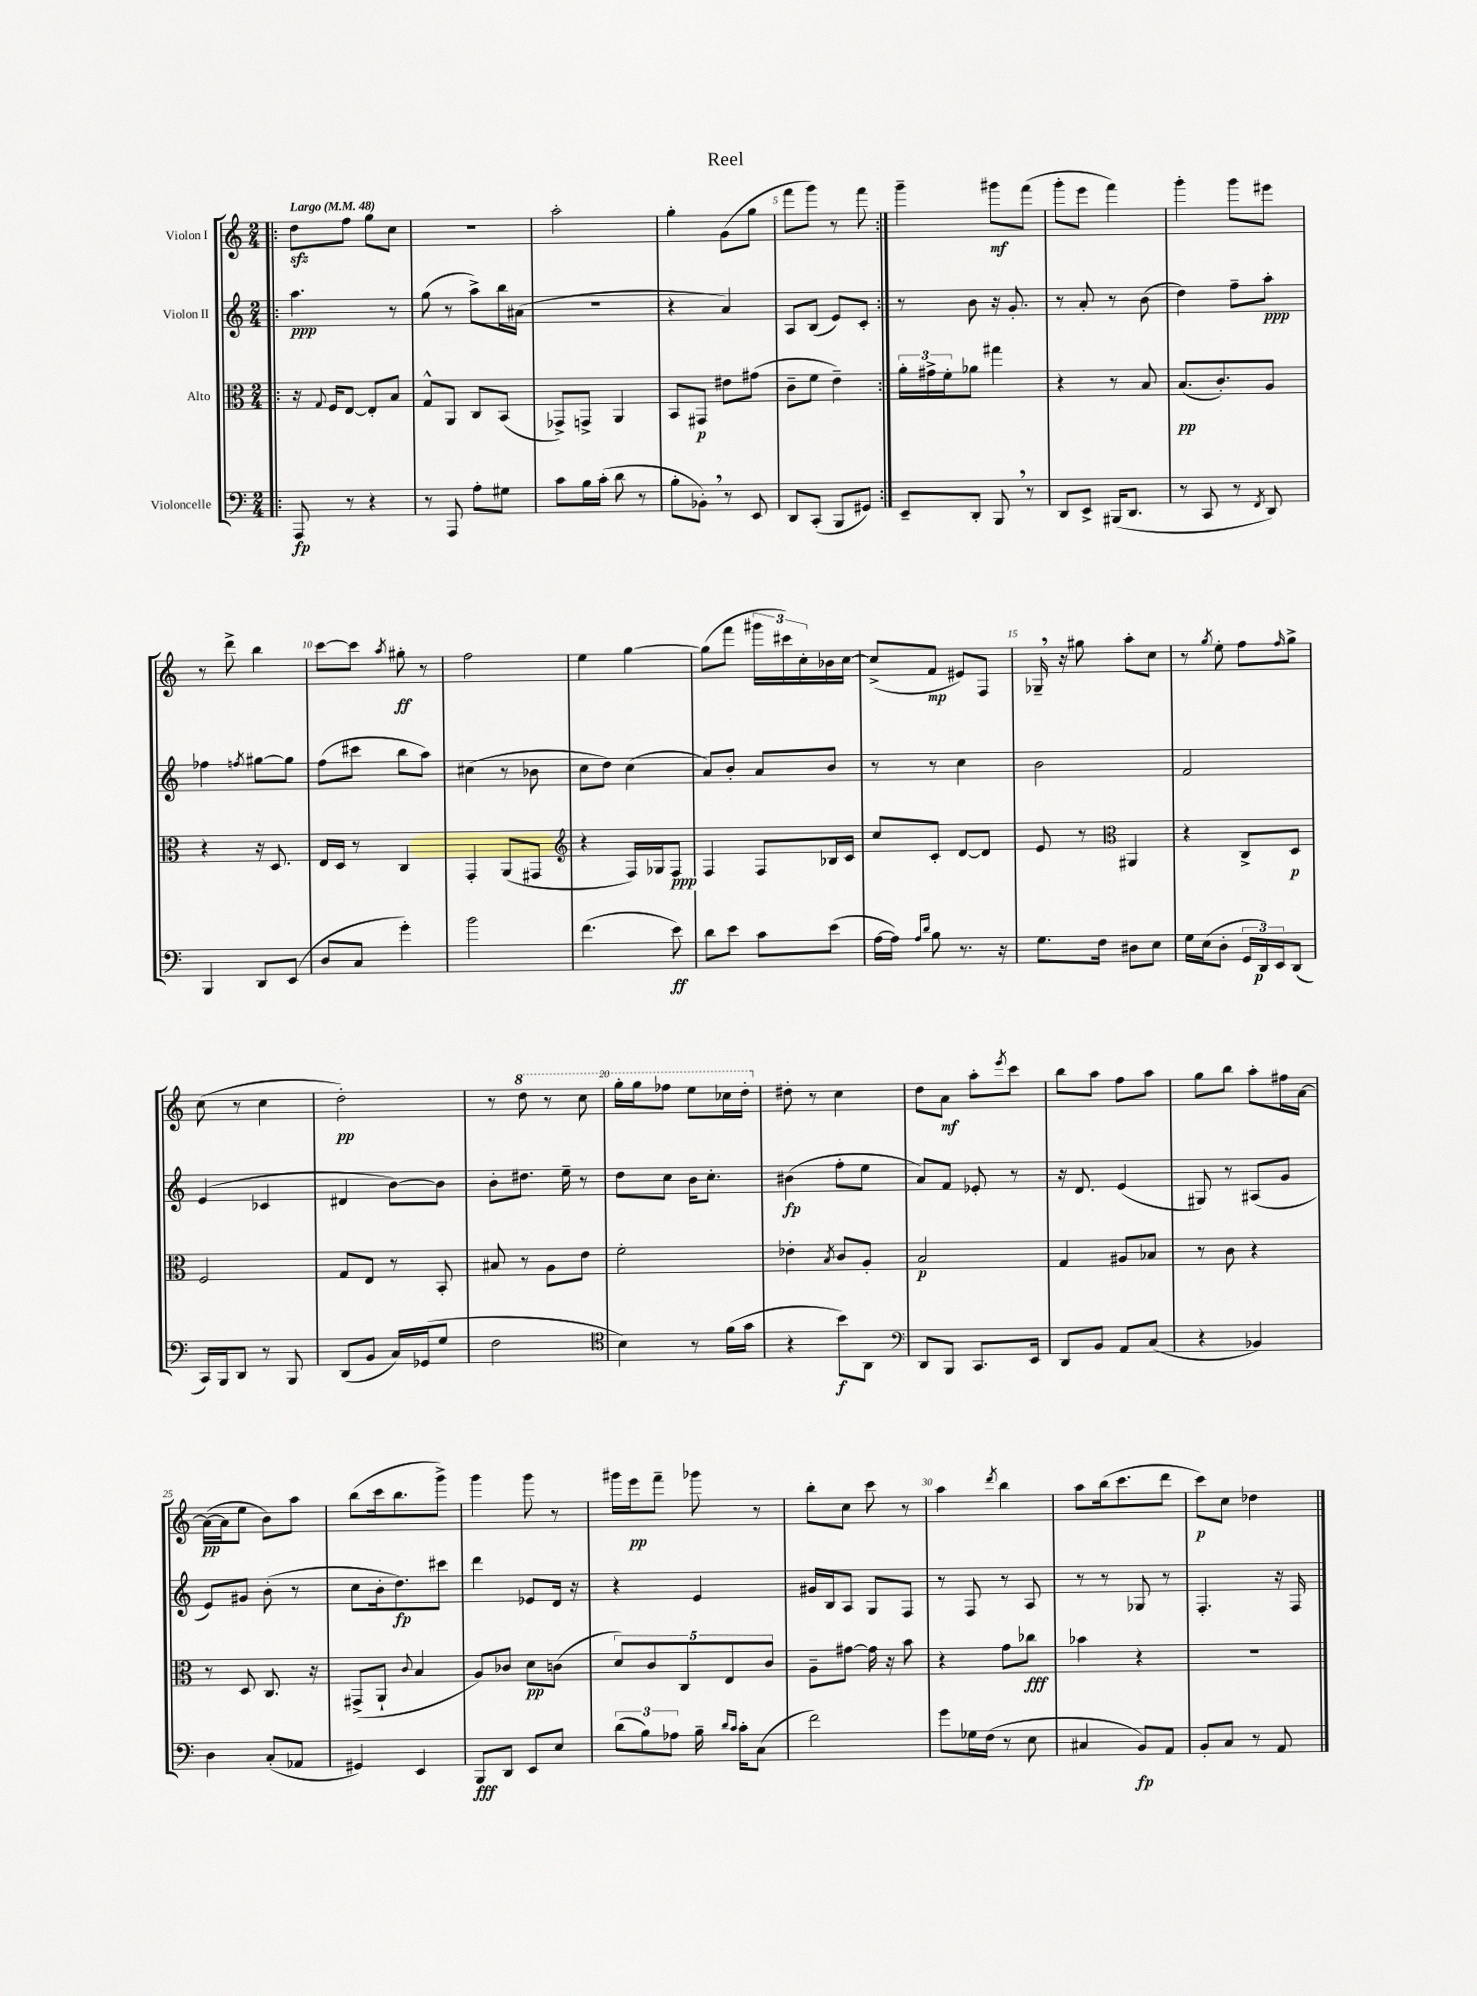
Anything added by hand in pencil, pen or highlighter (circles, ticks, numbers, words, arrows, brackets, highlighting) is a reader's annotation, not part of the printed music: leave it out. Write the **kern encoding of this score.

**kern	**kern	**kern	**kern
*staff4	*staff3	*staff2	*staff1
*clefF4	*clefC3	*clefG2	*clefG2
*k[]	*k[]	*k[]	*k[]
*M2/4	*M2/4	*M2/4	*M2/4
*MM48	*MM48	*MM48	*MM48
=!|:	=!|:	=!|:	=!|:
8AAA/	16r	4.aa\	8dd\L
.	8qqG/	.	.
.	16F/LK	.	.
8r	[8E/J	.	8ff\J
4r	8E'/]L	.	8gg\L
.	8B/J	8r	8cc\J
=	=	=	=
8r	8G^^/L	(8gg\	2r
8AAA/	8AA/J	8r	.
8A'\L	8C/L	8aa^\L)	.
8G#\J	(8BB/J	16bb\L	.
.	.	(16a#\JJ	.
=	=	=	=
8c\L	8GG-^/L)	2r	2aa'\
16B\L	8GG^/J	.	.
(16c'\JJ	.	.	.
8d\	4AA/	.	.
8r	.	.	.
=	=	=	=
8B'\L	8BB/L	4r	4gg'\
8BB-'\J)	8GG#/J	.	.
8r	8e#\L	4a/)	(8g\L
8EE/	(8g#\J	.	8gg\J
=	=	=	=
8DD/L	8c~\L	8A/L	8fff\L
(8CC'/J	8f\J	(8B/J	8ggg\J)
8BBB/L	4e~\)	8e/L)	8r
8GG#/J)	.	8c'/J	8fff\
=:|!	=:|!	=:|!	=:|!
8EE~/L	24a'\LL	8r	4ggg~\
.	24g#^\	.	.
.	24f'\J	.	.
8DD'/J	8a-\J	8b\	.
8BBB/	4gg#\	16r	8ggg#\L
.	.	8.g'/	.
8r	.	.	(8fff\J
=	=	=	=
8DD/L	4r	8r	8ggg'\L
8EE^/J	.	8a'/	8eee\J
(16BBB#/LK	8r	8r	4fff\)
8.DD/J	.	.	.
.	8B/	(8b\	.
=	=	=	=
8r	(8.B/L	4dd\)	4ggg'\
8CC/	.	.	.
.	8.c'/)	.	.
8r	.	8ff~\L	8ggg\L
8qFF/	.	.	.
8DD/)	8A/J	8aa'\J	8eee#\J
=	=	=	=
4BBB/	4r	4ff-\	8r
.	.	.	8ddd^\
.	.	8qff/	.
8DD/L	16r	[8gg#\L	4bb\
.	8.D/	.	.
(8EE/J	.	8gg#\]J	.
=	=	=	=
8D/L	16E/LL	(8ff\L	[8ccc\L
.	16D/JJ	.	.
8C/J	8r	8ccc#\J	8ccc\]J
.	.	.	8qaa/
4g'\)	4C/	8bb\L	8gg#'\
.	.	8aa\J)	8r
=	=	=	=
2b\	4GG'/	(4cc#\	2ff\
.	(8AA/L	8r	.
.	8GG#/J	8b-\	.
=	=	=	=
*	*clefG2	*	*
(4.f\	4r	8cc\L	4ee\
.	.	8dd\J)	.
.	16F/LL)	(4cc\	[4gg\
.	16G-/J	.	.
8e\)	8F/J	.	.
=	=	=	=
8d\L	4F/	8a/L)	(8gg\]L
8e\J	.	8b'/J	8fff\J
8c\L	8F/L	8a/L	24ggg#\LL
.	.	.	24ccc#\)
.	.	.	24cc'\
(8e\J	16B-/L	8b/J	16b-\
.	16c/JJ	.	[16cc\JJ
=	=	=	=
[16A\LL	8cc/L	8r	(8cc^/]L
16A\]JJ)	.	.	.
16qqA/LL	.	.	.
16qqd/JJ	.	.	.
8B\	8c'/J	8r	8f/J
8.r	[8d/L	4cc\	8e#/L)
.	8d/]J	.	8F/J
16r	.	.	.
=	=	=	=
8.G\L	8e/	2b\	16G-~/
.	.	.	16r
.	8r	.	8gg#\
16F\Jk	.	.	.
*	*clefC3	*	*
8D#\L	4AA#/	.	8aa'\L
8E\J	.	.	8cc\J
=	=	=	=
16G\LL	4r	2f/	8r
(16E\J	.	.	.
.	.	.	8qgg/
8D'\J	.	.	8ee'\
24GG/LL	8C^/L	.	8ff\L
24DD/)	.	.	.
24EE/J	.	.	.
.	.	.	16qqff/
(8DD/J	8D/J	.	8gg^\J
=	=	=	=
16CC/LL)	2F/	(4e/	(8cc\
16BBB/J	.	.	.
8DD/J	.	.	8r
8r	.	4c-/	4cc\
8BBB/	.	.	.
=	=	=	=
(8DD/L	8G/L	4d#/	2dd'\)
8BB/J	8E/J	.	.
16C/LL)	8r	[8b\L)	.
(16GG-/J	.	.	.
8G/J	8BB'/	8b\]J	.
=	=	=	=
2F\	8B#/	8b'\L	8r
.	8r	8.dd#\J	8ddd\
.	8A\L	.	8r
.	.	16ee~\	.
.	8e\J	8r	8ccc\
=	=	=	=
*clefC4	*	*	*
4B\)	2f'\	8dd\L	16ggg'\LL
.	.	.	16ggg\J
.	.	8cc\J	8fff-\J
8r	.	16b\LK	8eee\L
.	.	8.cc'\J	.
(16f\LL	.	.	16ccc-\L
16g\JJ	.	.	16ddd'\JJ
=	=	=	=
4r	4e-'\	(4b#\	8dd#'\
.	.	.	8r
.	8qB/	.	.
8b\L)	8c/L	8ff'\L	4cc\
8AA\J	8A'/J	8ee\J	.
=	=	=	=
*clefF4	*	*	*
8DD/L	2B/	8a/L)	8dd\L
8BBB/J	.	8f/J	8a\J
8.CC/L	.	8e-'/	8aa'\L
.	.	.	8qeee/
.	.	8r	8ccc\J
16EE/Jk	.	.	.
=	=	=	=
8DD/L	4G/	16r	8bb\L
.	.	8.d/	.
8BB/J	.	.	8aa\J
8AA/L	8A#/L	(4e/	8ff\L
(8C/J	8B-/J	.	8aa\J
=	=	=	=
4r	8r	8G#/)	8gg\L
.	8c\	8r	8bb\J
4BB-/)	4r	(8A#/L	8aa'\L
.	.	8g/J	16ff#\L
.	.	.	[16a\JJ
=	=	=	=
4D\	8r	8e/L)	(16a\_LL
.	.	.	16a\]J
.	8D/	8g#/J	8ee\J
(8C'/L	8.C/	(8b'\	8b\L)
8AA-/J	.	8r	8aa\J
.	16r	.	.
=	=	=	=
4GG#/)	(8GG#^/L	8cc\L	(8bb\L
.	8AA`/J	16b'\k	16ccc\k
.	.	8.dd\)	8.bb\
.	8qqc/	.	.
4EE/	4B/	.	.
.	.	8ccc#\J	8ggg^\J)
=	=	=	=
8BBB/L	8A/L)	4ddd\	4ggg\
8DD/J	8c-/J	.	.
8EE/L	8d\L	8e-/L	8ggg\
8E/J	(8c\J	16d/Jk	8r
.	.	16r	.
=	=	=	=
(12d\L	10d/L)	4r	16ggg#\LL
.	.	.	16eee\J
12B\)	.	.	.
.	10c/	.	.
.	.	.	8fff~\J
12A-\J	.	.	.
.	10C/	.	.
16B~\	.	4e/	8ggg-\
.	10E/	.	.
16qqd/LL	.	.	.
16qqc/JJ	.	.	.
16c'\LK	.	.	.
(8C\J	.	.	8r
.	10c/J	.	.
=	=	=	=
2f\)	8A~\L	16g#/LL	8bb'\L
.	.	16B/J	.
.	[8g#\J	8A/J	8cc\J
.	16g#\]	8G/L	8ccc\
.	16r	.	.
.	8b\	8F/J	8r
=	=	=	=
8g\L	4r	8r	4aa\
16G-\L	.	8F/	.
(16F\JJ	.	.	.
.	.	.	8qddd/
8r	8g\L	8r	4bb\
8E\	8cc-\J	8A/	.
=	=	=	=
4C#/	4b-\	8r	8aa\L
.	.	8r	(16bb\k
.	.	.	8.ccc\
8BB/L)	4r	8G-/	.
8AA/J	.	8r	8ddd\J
=	=	=	=
8BB'/L	2r	4.F'/	8ccc\L)
8C/J	.	.	8cc\J
8r	.	.	4dd-\
8AA/	.	16r	.
.	.	16F/	.
==	==	==	==
*-	*-	*-	*-
